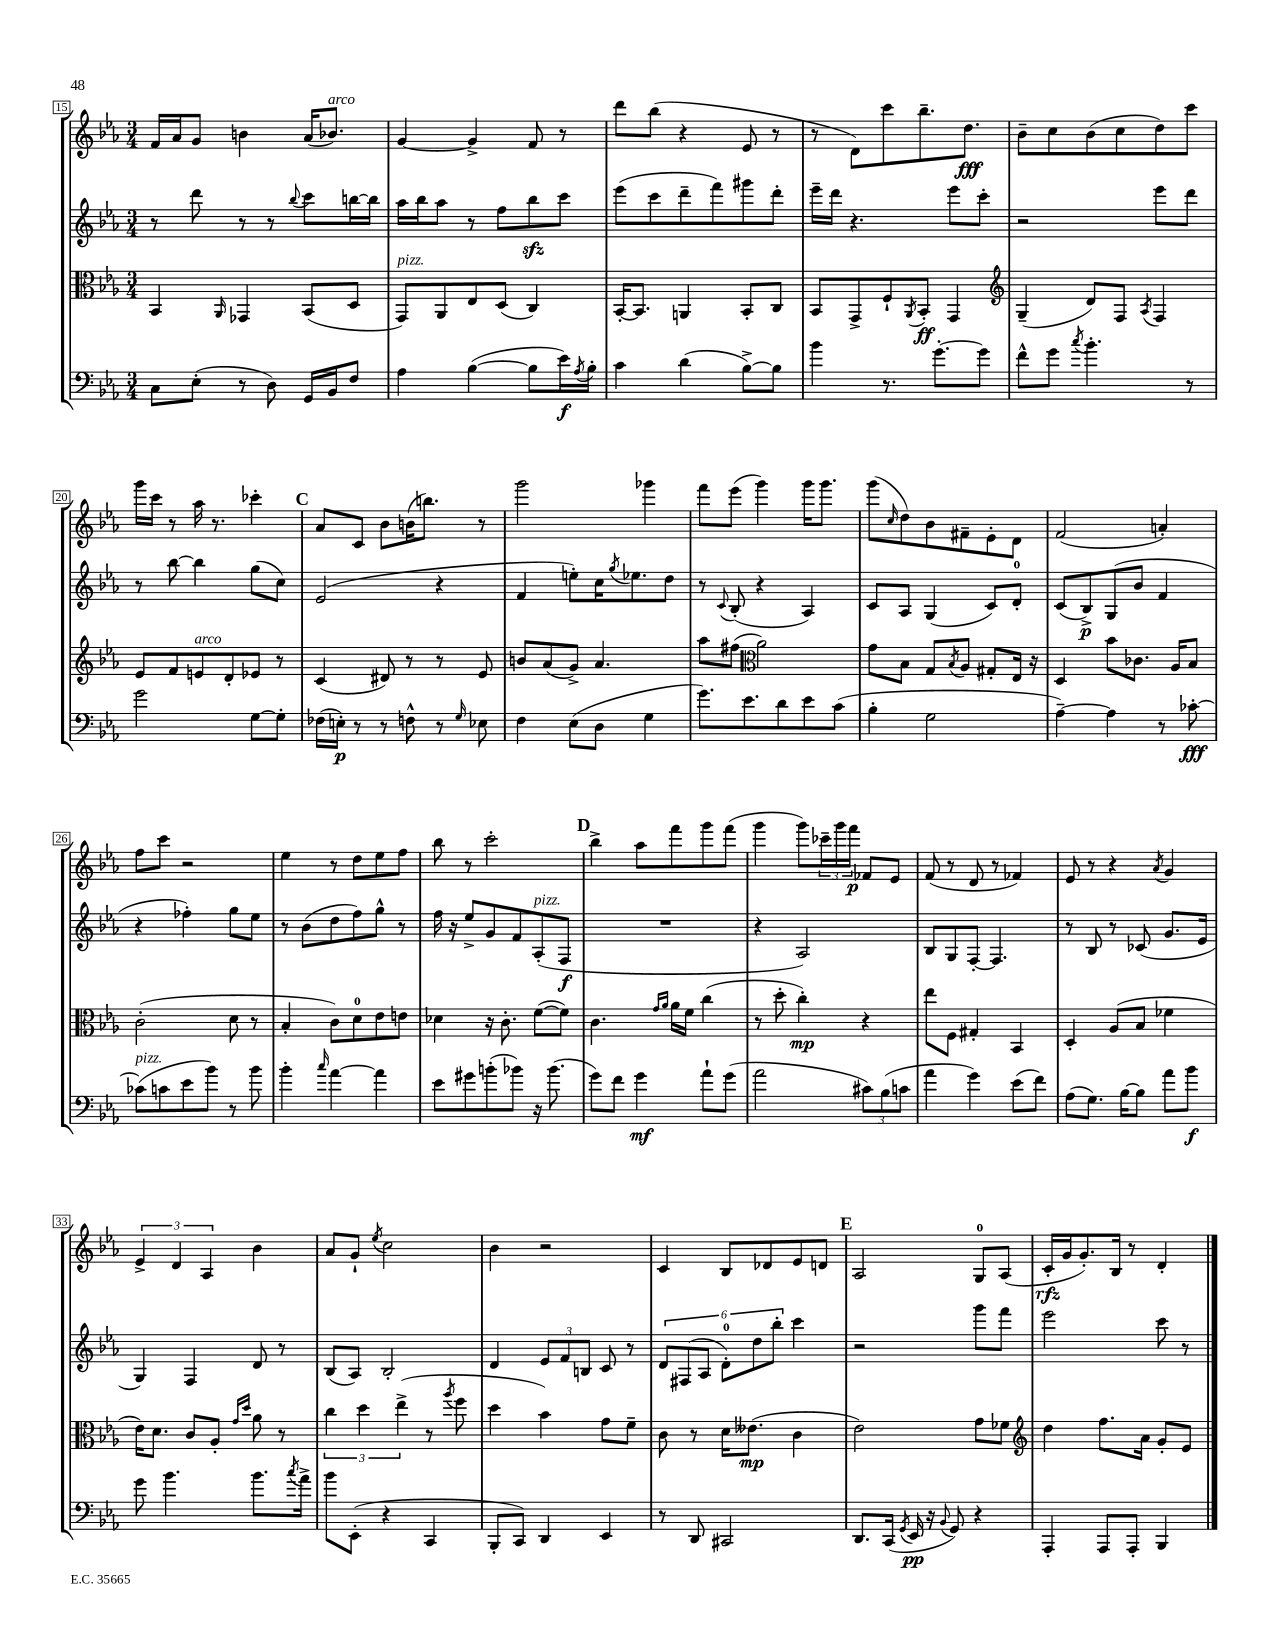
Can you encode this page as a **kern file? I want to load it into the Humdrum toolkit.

**kern	**dynam	**kern	**dynam	**kern	**dynam	**kern	**dynam
*part4	*part4	*part3	*part3	*part2	*part2	*part1	*part1
*staff4	*staff4	*staff3	*staff3	*staff2	*staff2	*staff1	*staff1
*clefF4	*	*clefC3	*	*clefG2	*	*clefG2	*
*k[b-e-a-]	*	*k[b-e-a-]	*	*k[b-e-a-]	*	*k[b-e-a-]	*
*M3/4	*	*M3/4	*	*M3/4	*	*M3/4	*
=15	=15	=15	=15	=15	=15	=15	=15
8C\L	.	4BB-/	.	8r	.	16f/LL	.
.	.	.	.	.	.	16a-/J	.
(8E-'\J	.	.	.	8ddd\	.	8g/J	.
.	.	16qqAA-/	.	.	.	.	.
8r	.	4GG-X/	.	8r	.	4bn\	.
8D\)	.	.	.	8r	.	.	.
.	.	.	.	8qqbb-/	.	.	.
16GG/LL	.	(8BB-/L	.	8ccc\L	.	(16a-/KL	.
!	!	!	!	!	!	!LO:TX:a:i:t=arco	!
16BB-/J	.	.	.	.	.	8.b-X/J)	.
8F/J	.	8D/J	.	[16bbn\L	.	.	.
.	.	.	.	16bb\JJ]	.	.	.
=16	=16	=16	=16	=16	=16	=16	=16
!	!	!LO:TX:a:i:t=pizz.	!	!	!	!	!
4A-\	.	8GG/L)	.	16aa-\LL	.	[4g/	.
.	.	.	.	16bb-\J	.	.	.
.	.	8AA-/	.	8aa-\J	.	.	.
([4B-\	.	8E-/	.	8r	.	4g^/]	.
.	.	(8D/J	.	8ff\L	.	.	.
8B-\L]	.	4C/)	.	8bb-zz\	.	8f/	.
16e-\L)	f	.	.	8ccc\J	.	8r	.
8qA-/	.	.	.	.	.	.	.
16B-'\JJ	.	.	.	.	.	.	.
=17	=17	=17	=17	=17	=17	=17	=17
4c\	.	[16BB-'/KL	.	(8eee-\L	.	8ddd\L	.
.	.	8.BB-/J]	.	.	.	.	.
.	.	.	.	8ccc\	.	(8bb-\J	.
(4d\	.	4AAn/	.	8ddd~\	.	4r	.
.	.	.	.	8fff\)	.	.	.
[8B-^\L)	.	8BB-'/L	.	8ggg#X\	.	8e-/	.
8B-\J]	.	8C/J	.	8ddd'\J	.	8r	.
=18	=18	=18	=18	=18	=18	=18	=18
4b-\	.	8BB-/L	.	16eee-~\LL	.	8r	.
.	.	.	.	16ddd\JJ	.	.	.
.	.	8GG^/	.	4.r	.	8d\L)	.
8.r	.	8F`/	.	.	.	8ccc\	.
.	.	8qAA-/	.	.	.	.	.
.	.	8BB-'/J	ff	.	.	8.bb-~\	.
[8.g'\L	.	.	.	.	.	.	.
.	.	4GG/	.	8eee-\L	.	.	.
.	.	.	.	.	.	8.dd\J	fff
8g\J]	.	.	.	8ccc'\J	.	.	.
=19	=19	=19	=19	=19	=19	=19	=19
*	*	*clefG2	*	*	*	*	*
8f^^\L	.	(4G~/	.	2r	.	8b-~\L	.
8g\J	.	.	.	.	.	8cc\	.
8qcc/	.	.	.	.	.	.	.
4.b-'\	.	8d/L)	.	.	.	(8b-\	.
.	.	8F/J	.	.	.	8cc\	.
.	.	8qA-/	.	.	.	.	.
.	.	4F/	.	8eee-\L	.	8dd\)	.
8r	.	.	.	8ddd\J	.	8ccc\J	.
!!LO:LB:g=z
=20	=20	=20	=20	=20	=20	=20	=20
2g\	.	8e-/L	.	8r	.	16ggg\LL	.
.	.	.	.	.	.	16ccc\JJ	.
.	.	8f/	.	[8bb-\	.	8r	.
!	!	!LO:TX:a:i:t=arco	!	!	!	!	!
.	.	8en/	.	4bb-\]	.	16aa-\	.
.	.	.	.	.	.	8.r	.
.	.	8d'/	.	.	.	.	.
[8G\L	.	8e-X/J	.	(8gg\L	.	4ccc-X'\	.
8G'\J]	.	8r	.	8cc\J)	.	.	.
!!LO:REH:place=s1:t=C
=21	=21	=21	=21	=21	=21	=21	=21
(16F-X\LL	.	(4c/	.	(2e-/	.	8a-/L	.
16En'\JJ)	p	.	.	.	.	.	.
8r	.	.	.	.	.	8c/J	.
8r	.	8d#X/)	.	.	.	8b-\L	.
8Fn^^\	.	8r	.	.	.	(16bn\K	.
.	.	.	.	.	.	8.bbn\J)	.
8r	.	8r	.	4r	.	.	.
16qqG/	.	.	.	.	.	.	.
8E-X\	.	8e-/	.	.	.	8r	.
=22	=22	=22	=22	=22	=22	=22	=22
4F\	.	8bn/L	.	4f/	.	2ggg\	.
.	.	(8a-/	.	.	.	.	.
(8E-\L	.	8g^/J)	.	8een'\L)	.	.	.
8D\J	.	4.a-/	.	16cc\K	.	.	.
.	.	.	.	8qgg/	.	.	.
.	.	.	.	8.ee-X\	.	.	.
4G\	.	.	.	.	.	4ggg-X\	.
.	.	.	.	8dd\J	.	.	.
=23	=23	=23	=23	=23	=23	=23	=23
8.g\L)	.	8aa-\L	.	8r	.	8fff\L	.
.	.	.	.	8qqc/	.	.	.
.	.	(8ff#X\J	.	(8B-'/	.	(8eee-\J	.
8.e-\	.	.	.	.	.	.	.
*	*	*clefC3	*	*	*	*	*
.	.	2a-\)	.	4r	.	4ggg\)	.
8d\	.	.	.	.	.	.	.
8e-\	.	.	.	4A-/)	.	16ggg\KL	.
.	.	.	.	.	.	8.ggg\J	.
(8c\J	.	.	.	.	.	.	.
=24	=24	=24	=24	=24	=24	=24	=24
4B-'\	.	8g\L	.	8c/L	.	(8ggg\L	.
.	.	.	.	.	.	16qqcc/	.
.	.	8B-\J	.	8A-/J	.	8dd\)	.
2G\	.	8G/L	.	(4G/	.	8b-\	.
.	.	8qB-/	.	.	.	.	.
.	.	8A-/J	.	.	.	8f#X~\	.
.	.	8G#X'/L	.	8c/L)	.	8e-'\	.
.	.	16E-/Jk	.	8d'/J	.	8d\J	.
.	.	16r	.	.	.	.	.
=25	=25	=25	=25	=25	=25	=25	=25
[4A-~\)	.	4D/	.	(8c/L	.	(2f/	.
.	.	.	.	8B-^/)	p	.	.
4A-\]	.	8b-\L	.	(8G/	.	.	.
.	.	8.c-X\J	.	8b-/J	.	.	.
8r	.	.	.	4f/	.	4an'/)	.
.	.	16A-/KL	.	.	.	.	.
[8c-X'\	fff	8B-/J	.	.	.	.	.
!!LO:LB:g=z
=26	=26	=26	=26	=26	=26	=26	=26
!LO:TX:a:i:t=pizz.	!	!	!	!	!	!	!
(8c-X\L]	.	(2c'\	.	4r	.	8ff\L	.
8cn\	.	.	.	.	.	8ccc\J	.
8e-\	.	.	.	4ff-X'\)	.	2r	.
8b-\J)	.	.	.	.	.	.	.
8r	.	8d\	.	8gg\L	.	.	.
8b-\	.	8r	.	8ee-\J	.	.	.
=27	=27	=27	=27	=27	=27	=27	=27
4b-'\	.	4B-'/	.	8r	.	4ee-\	.
.	.	.	.	(8b-\L	.	.	.
16qqcc/	.	.	.	.	.	.	.
[4a-\	.	8c\L)	.	8dd\	.	8r	.
.	.	8d\	.	8ff\)	.	8dd\L	.
4a-\]	.	8e-\	.	8gg^^\J	.	8ee-\	.
.	.	8en\J	.	8r	.	8ff\J	.
=28	=28	=28	=28	=28	=28	=28	=28
8e-\L	.	4d-X\	.	16ff\	.	8bb-\	.
.	.	.	.	16r	.	.	.
8g#X\	.	.	.	8ee-^/L	.	8r	.
(8bn'\	.	16r	.	8g/	.	2ccc'\	.
.	.	8.c'\	.	.	.	.	.
8b-X\J)	.	.	.	8f/	.	.	.
!	!	!	!	!LO:TX:a:i:t=pizz.	!	!	!
16r	.	([8f\L	.	(8A-'/	.	.	.
(8.b-\	.	.	.	.	.	.	.
.	.	8f\J])	.	8F/J	f	.	.
!!LO:REH:place=s1:t=D
=29	=29	=29	=29	=29	=29	=29	=29
8g\L)	.	4.c\	.	2.r	.	4bb-^\	.
8f\J	.	.	.	.	.	.	.
4g\	mf	.	.	.	.	8aa-\L	.
.	.	16qqg/LL	.	.	.	.	.
.	.	16qqa-/JJ	.	.	.	.	.
.	.	16a-\LL	.	.	.	8fff\	.
.	.	16f\JJ	.	.	.	.	.
8a-`\L	.	(4cc\	.	.	.	8ggg\	.
(8g\J	.	.	.	.	.	(8fff\J	.
=30	=30	=30	=30	=30	=30	=30	=30
2a-\	.	8r	.	4r	.	4ggg\	.
.	.	8dd'\	.	.	.	.	.
.	.	4cc'\)	mp	2A-/)	.	8ggg\L)	.
.	.	.	.	.	.	24ccc-X~\L	.
.	.	.	.	.	.	24ggg\	.
.	.	.	.	.	.	24fff\JJ	p
12c#X\L)	.	4r	.	.	.	8f-X/L	.
(12B-\	.	.	.	.	.	.	.
.	.	.	.	.	.	8e-/J	.
12cn\J	.	.	.	.	.	.	.
=31	=31	=31	=31	=31	=31	=31	=31
4a-\	.	8ee-\L	.	8B-/L	.	(8f/	.
.	.	8F\J	.	8G/	.	8r	.
4g\)	.	4G#X'/	.	[8F'/J	.	8d/	.
.	.	.	.	4.F/]	.	8r	.
(8e-\L	.	4BB-/	.	.	.	4f-X/)	.
8f\J)	.	.	.	.	.	.	.
=32	=32	=32	=32	=32	=32	=32	=32
(8A-\L	.	4D'/	.	8r	.	8e-/	.
8.G\J)	.	.	.	8B-/	.	8r	.
.	.	(8A-/L	.	8r	.	4r	.
[16B-\KL	.	.	.	.	.	.	.
8B-\J]	.	8B-/J	.	(8c-X/	.	.	.
.	.	.	.	.	.	8qa-/	.
8a-\L	.	4f-X\	.	8.g/L	.	4g/	.
8b-\J	f	.	.	.	.	.	.
.	.	.	.	16e-/Jk	.	.	.
!!LO:LB:g=z
=33	=33	=33	=33	=33	=33	=33	=33
8g\	.	16e-\KL)	.	4G/)	.	6e-^/	.
.	.	8.d\J	.	.	.	.	.
4.b-\	.	.	.	.	.	.	.
.	.	.	.	.	.	6d/	.
.	.	8c/L	.	4F/	.	.	.
.	.	.	.	.	.	6A-/	.
.	.	8A-'/J	.	.	.	.	.
.	.	16qqg/LL	.	.	.	.	.
.	.	16qqdd/JJ	.	.	.	.	.
8.b-\L	.	8a-\	.	8d/	.	4b-\	.
.	.	8r	.	8r	.	.	.
8qcc/	.	.	.	.	.	.	.
16a-^\Jk	.	.	.	.	.	.	.
=34	=34	=34	=34	=34	=34	=34	=34
8b-\L	.	6cc\	.	(8B-/L	.	8a-/L	.
(8EE-'\J	.	.	.	8A-/J)	.	8g`/J	.
.	.	6dd\	.	.	.	.	.
.	.	.	.	.	.	8qee-/	.
4r	.	.	.	2B-'/	.	2cc\	.
.	.	(6ee-^\	.	.	.	.	.
4CC/	.	8r	.	.	.	.	.
.	.	8qaa-/	.	.	.	.	.
.	.	8ff\	.	.	.	.	.
=35	=35	=35	=35	=35	=35	=35	=35
8BBB-'/L	.	4dd\	.	4d/	.	4b-\	.
8CC/J)	.	.	.	.	.	.	.
4DD/	.	4b-\)	.	12e-/L	.	2r	.
.	.	.	.	12f/	.	.	.
.	.	.	.	12Bn/J	.	.	.
4EE-/	.	8g\L	.	8c/	.	.	.
.	.	8f~\J	.	8r	.	.	.
=36	=36	=36	=36	=36	=36	=36	=36
8r	.	8c\	.	12d/L	.	4c/	.
.	.	.	.	(12F#X/	.	.	.
8DD/	.	8r	.	.	.	.	.
.	.	.	.	12A-/J	.	.	.
2CC#X/	.	16d\KL	.	12d'\L)	.	8B-/L	.
.	.	(8.e--X\J	mp	.	.	.	.
.	.	.	.	12dd\	.	.	.
.	.	.	.	.	.	8d-X/	.
.	.	.	.	12bb-'\J	.	.	.
.	.	4c\	.	4ccc\	.	8e-/	.
.	.	.	.	.	.	8dn/J	.
!!LO:REH:place=s1:t=E
=37	=37	=37	=37	=37	=37	=37	=37
8.DD/L	.	2e-\)	.	2r	.	2A-/	.
(16CC/Jk	.	.	.	.	.	.	.
8qGG/	.	.	.	.	.	.	.
16EE-/	pp	.	.	.	.	.	.
16r	.	.	.	.	.	.	.
8qqBB-/	.	.	.	.	.	.	.
8GG/)	.	.	.	.	.	.	.
4r	.	8g\L	.	8ggg\L	.	8G/L	.
.	.	8f-X\J	.	8fff\J	.	(8A-/J	.
=38	=38	=38	=38	=38	=38	=38	=38
*	*	*clefG2	*	*	*	*	*
4AAA-'/	.	4dd\	.	2eee-\	.	16c'/LL	rfz
.	.	.	.	.	.	16g/J	.
.	.	.	.	.	.	8.g'/)	.
8AAA-/L	.	8.ff\L	.	.	.	.	.
.	.	.	.	.	.	16B-/Jk	.
8AAA-'/J	.	.	.	.	.	8r	.
.	.	16a-\Jk	.	.	.	.	.
4BBB-/	.	8g'/L	.	8ccc\	.	4d'/	.
.	.	8e-/J	.	8r	.	.	.
==	==	==	==	==	==	==	==
*-	*-	*-	*-	*-	*-	*-	*-
